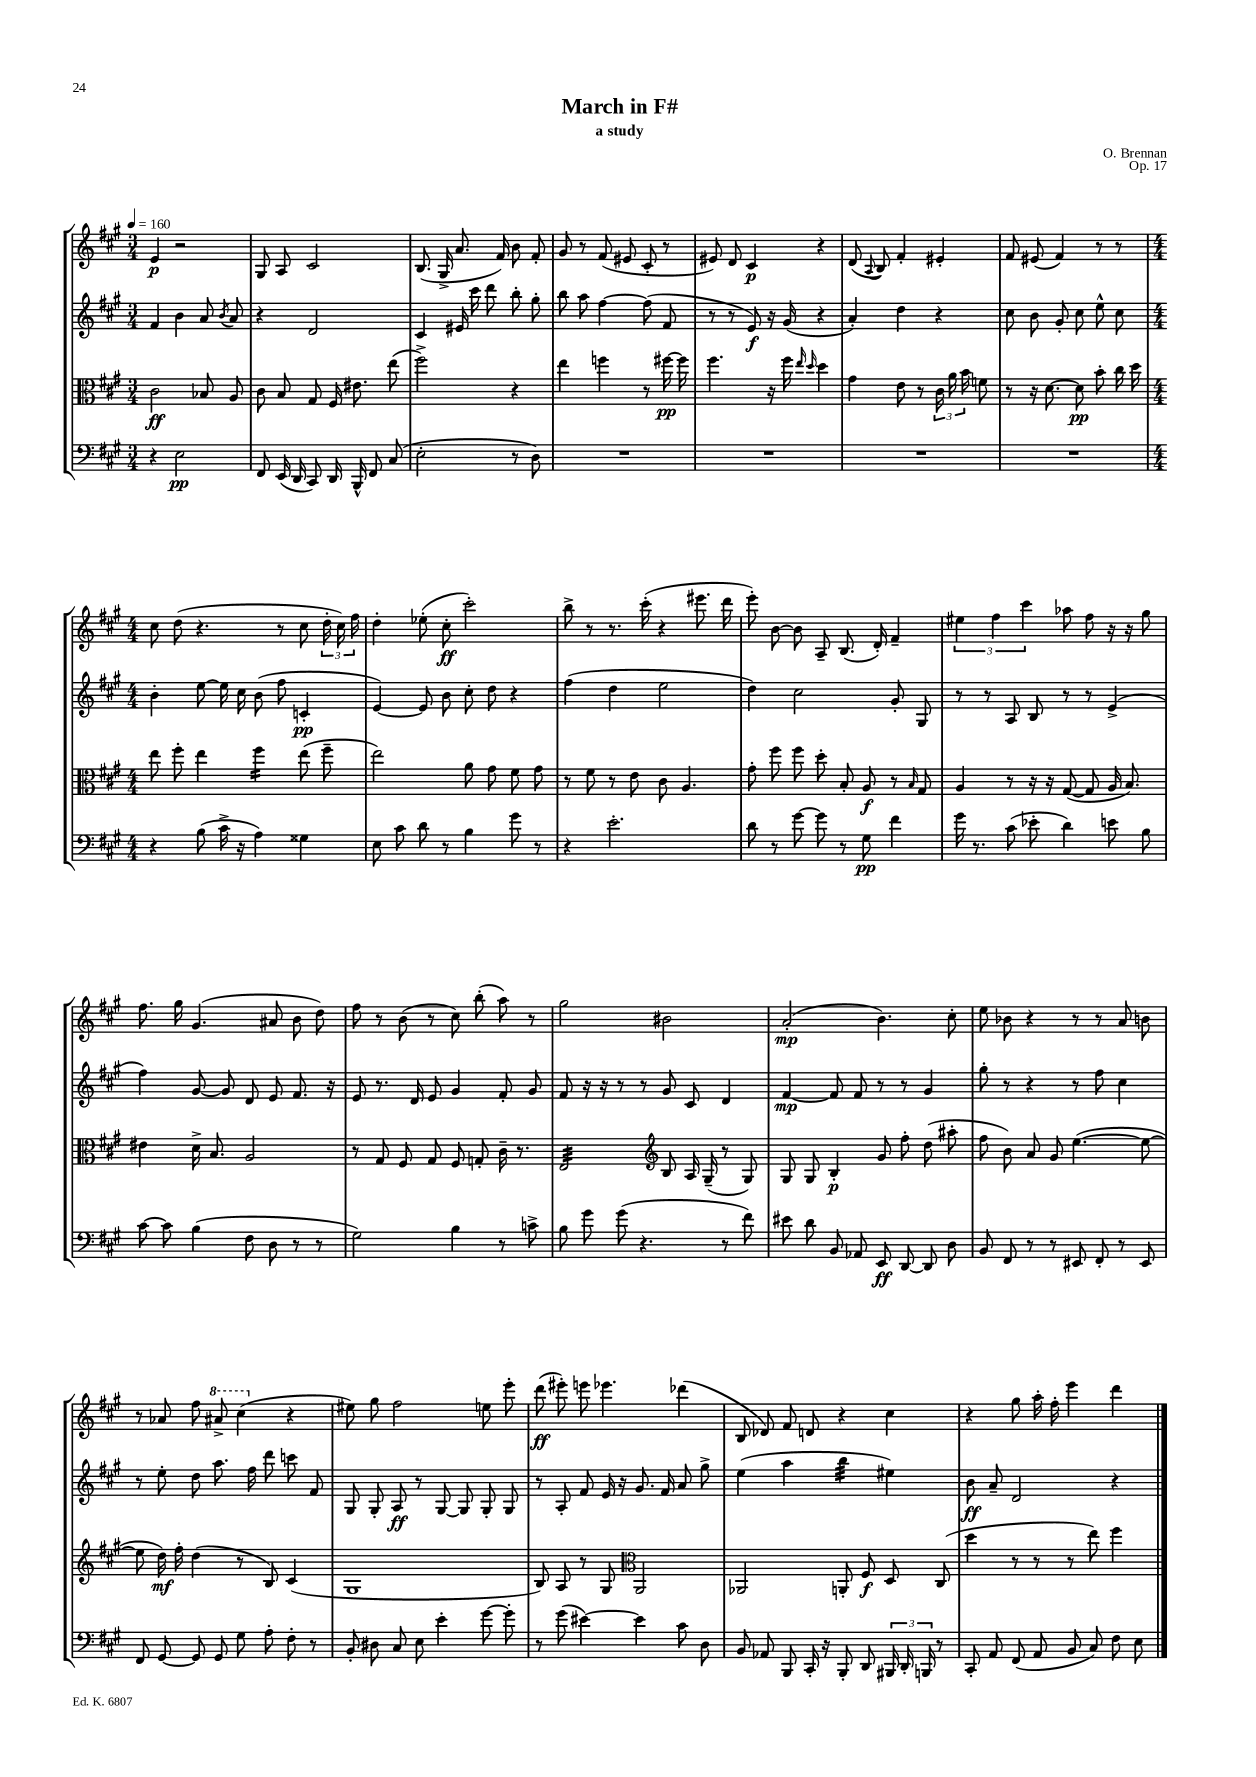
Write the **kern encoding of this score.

**kern	**kern	**kern	**kern
*staff4	*staff3	*staff2	*staff1
*clefF4	*clefC3	*clefG2	*clefG2
*k[f#c#g#]	*k[f#c#g#]	*k[f#c#g#]	*k[f#c#g#]
*M3/4	*M3/4	*M3/4	*M3/4
*MM160	*MM160	*MM160	*MM160
4r	2c#	4f#	4e
2E	.	4b	2r
.	8B-	8a	.
.	.	8qb	.
.	8A	8a	.
=	=	=	=
8FF#	8c#	4r	8G#
(16EE	8B	.	8A
16DD	.	.	.
8CC#)	8G#	2d	2c#
16DD	16F#	.	.
16BBB^^	8.e#	.	.
8FF#	.	.	.
(8C#	(8ee	.	.
=	=	=	=
2E'	2ff#^)	4c#	(8.B
.	.	.	16G#^
.	.	16e#	8.a
.	.	16ccc#	.
.	.	8ddd	.
.	.	.	16f#)
8r	4r	8bb'	8b
8D)	.	8gg#'	8f#'
=	=	=	=
2.r	4ee	8bb	8g#
.	.	8aa	8r
.	4ff	[4ff#	(8f#
.	.	.	8e#
.	8r	(8ff#]	8c#'
.	[16ff#	8f#	8r
.	16ff#]	.	.
=	=	=	=
2.r	4.ff#	8r	8e#)
.	.	8r	8d
.	.	8e)	4c#
.	16r	16r	.
.	16ff#	(16g#	.
.	16qqee	.	.
.	16qqdd	.	.
.	4dd	4r	4r
=	=	=	=
2.r	4g#	4a')	(8d
.	.	.	8qqA
.	.	.	8B)
.	8e	4dd	4f#'
.	8r	.	.
.	24c#	4r	4e#'
.	24a	.	.
.	24b	.	.
.	8f	.	.
=	=	=	=
2.r	8r	8cc#	8f#
.	16r	8b	(8e#
.	[8.d	.	.
.	.	8g#'	4f#)
.	8d]	8cc#	.
.	8b'	8ee^^	8r
.	16cc#	8cc#	8r
.	16dd	.	.
=	=	=	=
*M4/4	*M4/4	*M4/4	*M4/4
4r	8ee	4b'	8cc#
.	8ff#'	.	(8dd
(8B	4ee	[8ee	4.r
16c#^	.	16ee]	.
16r	.	16cc#	.
4A)	4ff#	(8b	.
.	.	8ff#	8r
4G##	(8ee	4c'	8cc#
.	8ff#~	.	24dd'
.	.	.	24cc#)
.	.	.	24ff#
=	=	=	=
8E	2ee)	[4e)	4dd'
8c#	.	.	.
8d	.	8e]	(8ee-'
8r	.	8b	8cc#'
4B	8a	8cc#'	2ccc#')
.	8g#	8dd	.
8g#	8f#	4r	.
8r	8g#	.	.
=	=	=	=
4r	8r	(4ff#	8bb^
.	8f#	.	8r
2.e'	8r	4dd	8.r
.	8e	.	.
.	.	.	(16ccc#'
.	8c#	2ee	4r
.	4.A	.	.
.	.	.	8.eee#
.	.	.	16ddd
=	=	=	=
8d	8g#'	4dd)	8eee')
8r	8ff#	.	[8b
[8g#	8ff#	2cc#	8b]
8g#]	8dd'	.	8A~
8r	8B'	.	(8.B
8G#	8A	.	.
.	.	.	16d')
4f#	8r	8g#'	4f#~
.	16qqB	.	.
.	8G#	8G#	.
=	=	=	=
16g#	4A	8r	6ee#
8.r	.	.	.
.	.	8r	.
.	.	.	6ff#
(8c#	8r	8A	.
.	.	.	6ccc#
8e-'	16r	8B	.
.	16r	.	.
4d)	([8G#	8r	8aa-
.	8G#]	8r	8ff#
8e	16A	(4e^	16r
.	8.B)	.	16r
8B	.	.	8gg#
=	=	=	=
[8c#	4e#	4ff#)	8.ff#
8c#]	.	.	.
.	.	.	16gg#
(4B	16d^	[8g#	(4.g#
.	8.B	.	.
.	.	8g#]	.
8F#	2A	8d	.
8D	.	8e	8a#
8r	.	8.f#	8b
8r	.	.	8dd)
.	.	16r	.
=	=	=	=
2G#)	8r	8e	8ff#
.	8G#	8.r	8r
.	8F#	.	(8b
.	.	16d	.
.	8G#	8e	8r
4B	8F#	4g#	8cc#)
.	8G'	.	(8bb'
8r	16c#~	8f#'	8aa)
.	8.r	.	.
8c^	.	8g#	8r
=	=	=	=
8B	2E	8f#	2gg#
8g#	.	16r	.
.	.	16r	.
(8g#	.	8r	.
4.r	.	8r	.
*	*clefG2	*	*
.	8B	8g#	2b#
.	16A	8c#	.
.	(16G#~	.	.
8r	8r	4d	.
8f#)	8G#)	.	.
=	=	=	=
8e#	8G#	[4f#	(2a'
8d	8G#	.	.
8BB	4B'	8f#]	.
8AA-	.	8f#	.
8EE	8g#	8r	4.b)
[8DD	8ff#'	8r	.
8DD]	(8dd	4g#	.
8D	8aa#'	.	8cc#'
=	=	=	=
8BB	8ff#	8gg#'	8ee
8FF#	8b)	8r	8b-
8r	8a	4r	4r
8r	8g#	.	.
8EE#	([4.ee	8r	8r
8FF#'	.	8ff#	8r
8r	.	4cc#	8a
8EE#	8ee_	.	8b
=	=	=	=
8FF#	8ee]	8r	8r
[8GG#	16dd)	8ee'	8a-
.	16ff#'	.	.
8GG#]	(4dd	8dd	8ff#
8GG#	.	8.aa	8aa#^
8G#	8r	.	(4ccc#
.	.	16ff#	.
8A'	8B)	8ddd	.
8F#'	(4c#	8ccc	4r
8r	.	8f#	.
=	=	=	=
8BB'	1G#	8G#	8ee#)
8D#	.	8G#'	8gg#
8C#	.	8A	2ff#
8E	.	8r	.
4e'	.	[8G#	.
.	.	8G#]	.
[8g#	.	8G#'	8ee
8g#']	.	8G#	8eee'
=	=	=	=
8r	8B)	8r	(8ddd
(8g#	8A	8A'	8eee#')
[4e#)	8r	8f#	8eee
.	8G#	16e	4.eee-
.	.	16r	.
*	*clefC3	*	*
4e#]	2AA	8.g#	.
.	.	16f#	.
8c#	.	8a	(4ddd-
8D	.	8gg#^	.
=	=	=	=
8BB	2AA-	(4ee	8B
8AA-	.	.	8d-)
8BBB	.	4aa	8f#
16CC#'	.	.	8d
16r	.	.	.
8BBB'	8AA'	4bb	4r
8DD	8F#	.	.
24BBB#	8D	4ee#)	4cc#
24DD'	.	.	.
24BBB	.	.	.
8r	(8C#	.	.
=	=	=	=
8CC#'	4dd	8b	4r
8AA	.	8a~	.
(8FF#	8r	2d	8gg#
8AA	8r	.	16aa'
.	.	.	16ff#'
8BB	8r	.	4eee
8C#)	8ee)	.	.
8F#	4ff#	4r	4ddd
8E	.	.	.
==	==	==	==
*-	*-	*-	*-
